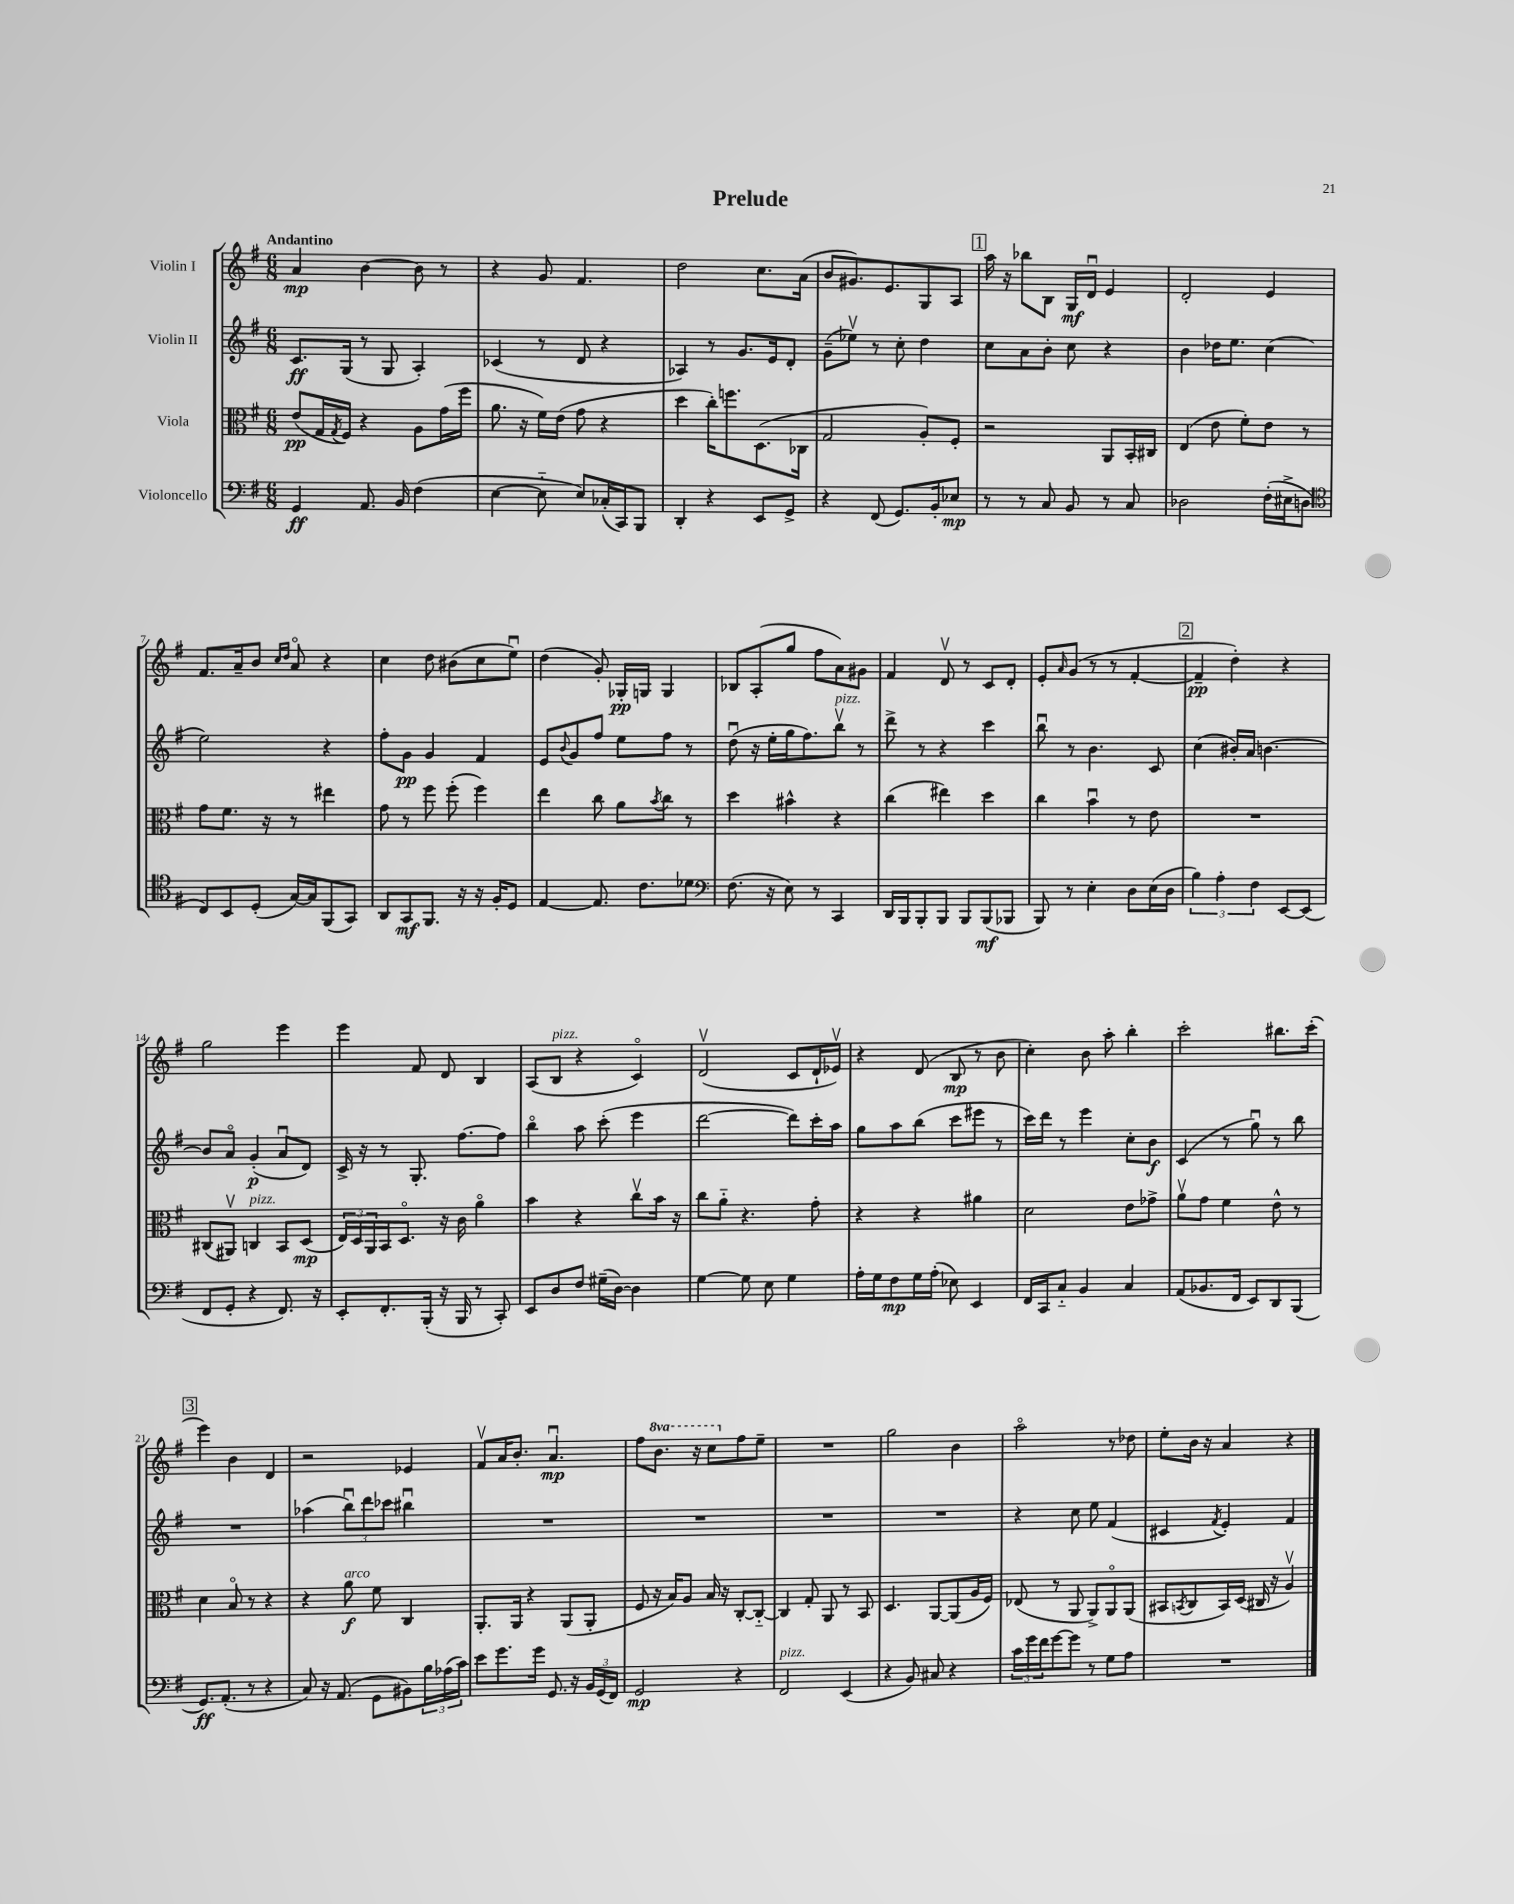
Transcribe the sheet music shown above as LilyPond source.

\header { title = "Prelude" }
<<
\new StaffGroup <<
\new Staff = "s0" \with { instrumentName = "Violin I" } {
    \clef treble \key g \major \numericTimeSignature \time 6/8 \set Staff.ottavationMarkups = #ottavation-simple-ordinals \tempo "Andantino"
    a'4\mp b'4~ b'8 r8 |
    r4 g'8 fis'4. |
    d''2 c''8. a'16( |
    b'8 gis'8.) e'8. g8 a8 |
    \mark \markup { \box "1" } a''16 r16 bes''8 b8 g16\mf d'16\downbow e'4 |
    d'2-. e'4 |
    fis'8. a'16-- b'8 \grace { c''16 d''16 } a'8\flageolet r4 |
    c''4 d''8 bis'8( c''8 e''8\downbow) |
    d''4( g'8-.) ges16-.\pp g16 g4 |
    bes8 a8-.( g''8 fis''8 a'8) gis'8 |
    fis'4 d'8\upbow r8 c'8 d'8-. |
    e'8-. \grace { a'16 } g'8( r8 r8 fis'4~-. |
    \mark \markup { \box "2" } fis'4--\pp d''4-.) r4 |
    g''2 e'''4 |
    e'''4 fis'8 d'8 b4 |
    a8( b8^\markup { \italic "pizz." } r4 c'4\flageolet) |
    d'2\upbow( c'8 d'16-! ees'16\upbow) |
    r4 d'8( b8\mp r8 b'8 |
    c''4-.) b'8 a''8-. b''4-. |
    c'''2-. bis''8. c'''16-.( |
    \mark \markup { \box "3" } e'''4) b'4 d'4 |
    r2 ees'4 |
    fis'8\upbow a'16 b'8.-. a'4.\downbow\mp |
    fis''8 \ottava #1 b''8. r16 c'''8 \ottava #0 fis''8 e''8-- |
    R2. |
    g''2 b'4 |
    a''2\flageolet r8 des''8 |
    e''8-. b'16 r16 a'4 r4 \bar "|." |
}
\new Staff = "s1" \with { instrumentName = "Violin II" } {
    \clef treble \key g \major \numericTimeSignature \time 6/8
    c'8.\ff g16( r8 g8 a4-.) |
    ces'4( r8 d'8 r4 |
    aes4) r8 g'8. e'16 d'8-. |
    g'8--( ees''8\upbow) r8 c''8-. d''4 |
    \mark \markup { \box "1" } c''8 a'8 b'8-. c''8 r4 |
    b'4 des''16 e''8. c''4( |
    e''2) r4 |
    fis''8-. g'8\pp g'4 fis'4 |
    e'8 \appoggiatura { b'8 } g'8 fis''8 e''8 fis''8 r8 |
    d''8\downbow( r16 e''16-. g''16 fis''8.) b''8\upbow^\markup { \italic "pizz." } r8 |
    d'''8-> r8 r4 c'''4 |
    b''8\downbow r8 b'4. c'8 |
    \mark \markup { \box "2" } c''4( bis'16-.) a'16 b'4.~ |
    b'8 a'8\flageolet g'4-.\p( a'8\downbow d'8) |
    c'16-> r16 r8 g8.-. fis''8.~ fis''8 |
    b''4\flageolet a''8 c'''8-.( e'''4 |
    d'''2~ d'''8) c'''16-. a''16 |
    g''8 a''8 b''8( c'''8 eis'''8 r8 |
    c'''16) d'''16 r8 e'''4 c''8-. b'8\f |
    c'4( r8 g''8\downbow) r8 b''8 |
    \mark \markup { \box "3" } R2. |
    aes''4( \tuplet 3/2 { b''8\downbow) d'''8 ces'''8 } bis''4\downbow |
    R2. |
    R2. |
    R2. |
    R2. |
    r4 c''8 e''8 fis'4( |
    cis'4 \acciaccatura { fis'8 } e'4-.) fis'4 \bar "|." |
}
\new Staff = "s2" \with { instrumentName = "Viola" } {
    \clef alto \key g \major \numericTimeSignature \time 6/8
    e'8\pp( g16 \acciaccatura { g8 } fis16) r4 a8 g'16( fis''16 |
    a'8. r16 fis'16) e'16( g'8 r4 |
    d''4 c''16-.) f''8. d8.( ces16 |
    g2 a8-.) fis8-. |
    \mark \markup { \box "1" } r2 a,8 b,16-. cis16 |
    e4( e'8 fis'8-.) e'8 r8 |
    g'8 fis'8. r16 r8 eis''4 |
    g'8 r8 fis''8 fis''8-.( fis''4) |
    e''4 c''8 a'8 \acciaccatura { b'8 } c''8 r8 |
    d''4 bis'4-^ r4 |
    c''4( eis''4) d''4 |
    c''4 b'4\downbow r8 e'8 |
    \mark \markup { \box "2" } R2. |
    cis8( ais,8\upbow) c4^\markup { \italic "pizz." } b,8 d8\mp( |
    \tuplet 3/2 { e16) d16 a,16 } b,16 d8.\flageolet r16 c'16 a'4\flageolet |
    b'4 r4 c''8\upbow b'16 r16 |
    c''8 a'8-_ r4. g'8-. |
    r4 r4 ais'4 |
    d'2 e'8 ges'8-> |
    a'8\upbow g'8 fis'4 e'8-^ r8 |
    \mark \markup { \box "3" } d'4 b8\flageolet r8 r4 |
    r4 a'8\f^\markup { \italic "arco" } fis'8 c4 |
    a,8.-. a,16 r4 a,8( a,8-. |
    fis8 r16 b16) a8 b16 r16 c8~-. c8~-_ |
    c4 g8-. a,8 r8 b,8 |
    d4. a,8~ a,8( a16 fis16) |
    ees8( r8 a,8 a,8->) a,8\flageolet a,8( |
    bis,8 \acciaccatura { b,8 } c8 b,16) d16( cis16 r16 a4\upbow) \bar "|." |
}
\new Staff = "s3" \with { instrumentName = "Violoncello" } {
    \clef bass \key g \major \numericTimeSignature \time 6/8
    g,4\ff a,8. b,16 fis4( |
    e4~ e8-_ e8) ces16-.( c,16) b,,8 |
    d,4-. r4 e,8 g,8-> |
    r4 fis,8( g,8.) b,16-. ees8\mp |
    \mark \markup { \box "1" } r8 r8 c8 b,8 r8 c8 |
    des2 fis16-.( eis16-> d8 |
    \clef tenor c8) b,8 d8-.( g16~) g16 fis,8( g,8) |
    a,8 g,8\mf fis,8. r16 r16 fis16-. d8 |
    e4~ e8. c'8. des'8 |
    \clef bass fis8.( r16 e8) r8 c,4 |
    d,16 b,,16 b,,8-. b,,8 b,,8 b,,8\mf( bes,,8 |
    b,,8) r8 e4-. d8 e16( d16 |
    \mark \markup { \box "2" } \tuplet 3/2 { b4) a4-. fis4 } e,8~ e,8( |
    fis,8 g,8-. r4 fis,8.) r16 |
    e,8-. fis,8.-. b,,16-.( r16 b,,16 r8 c,8-.) |
    e,8 d8 fis8 gis16--( d16~) d4 |
    g4~ g8 e8 g4 |
    a16-. g16 fis8\mp g16 a16-.( ees8) e,4 |
    fis,16 c,16 c8-_ b,4 c4 |
    a,8( bes,8. fis,16 e,8) d,8 b,,8( |
    \mark \markup { \box "3" } g,8.\ff) a,8.-.( r8 r4 |
    c8) r16 a,8.( g,8 bis,8) \tuplet 3/2 { b16 aes16( c'16) } |
    e'8 g'8. g'16 g,8. r16 \tuplet 3/2 { b,16 g,16( fis,16) } |
    g,2\mp r4 |
    fis,2^\markup { \italic "pizz." } e,4( |
    r4 b,8) cis8 r4 |
    \tuplet 3/2 { c'16 g'16 fis'16 } g'8~ g'8 r8 g8 a8 |
    R2. \bar "|." |
}
>>
>>
